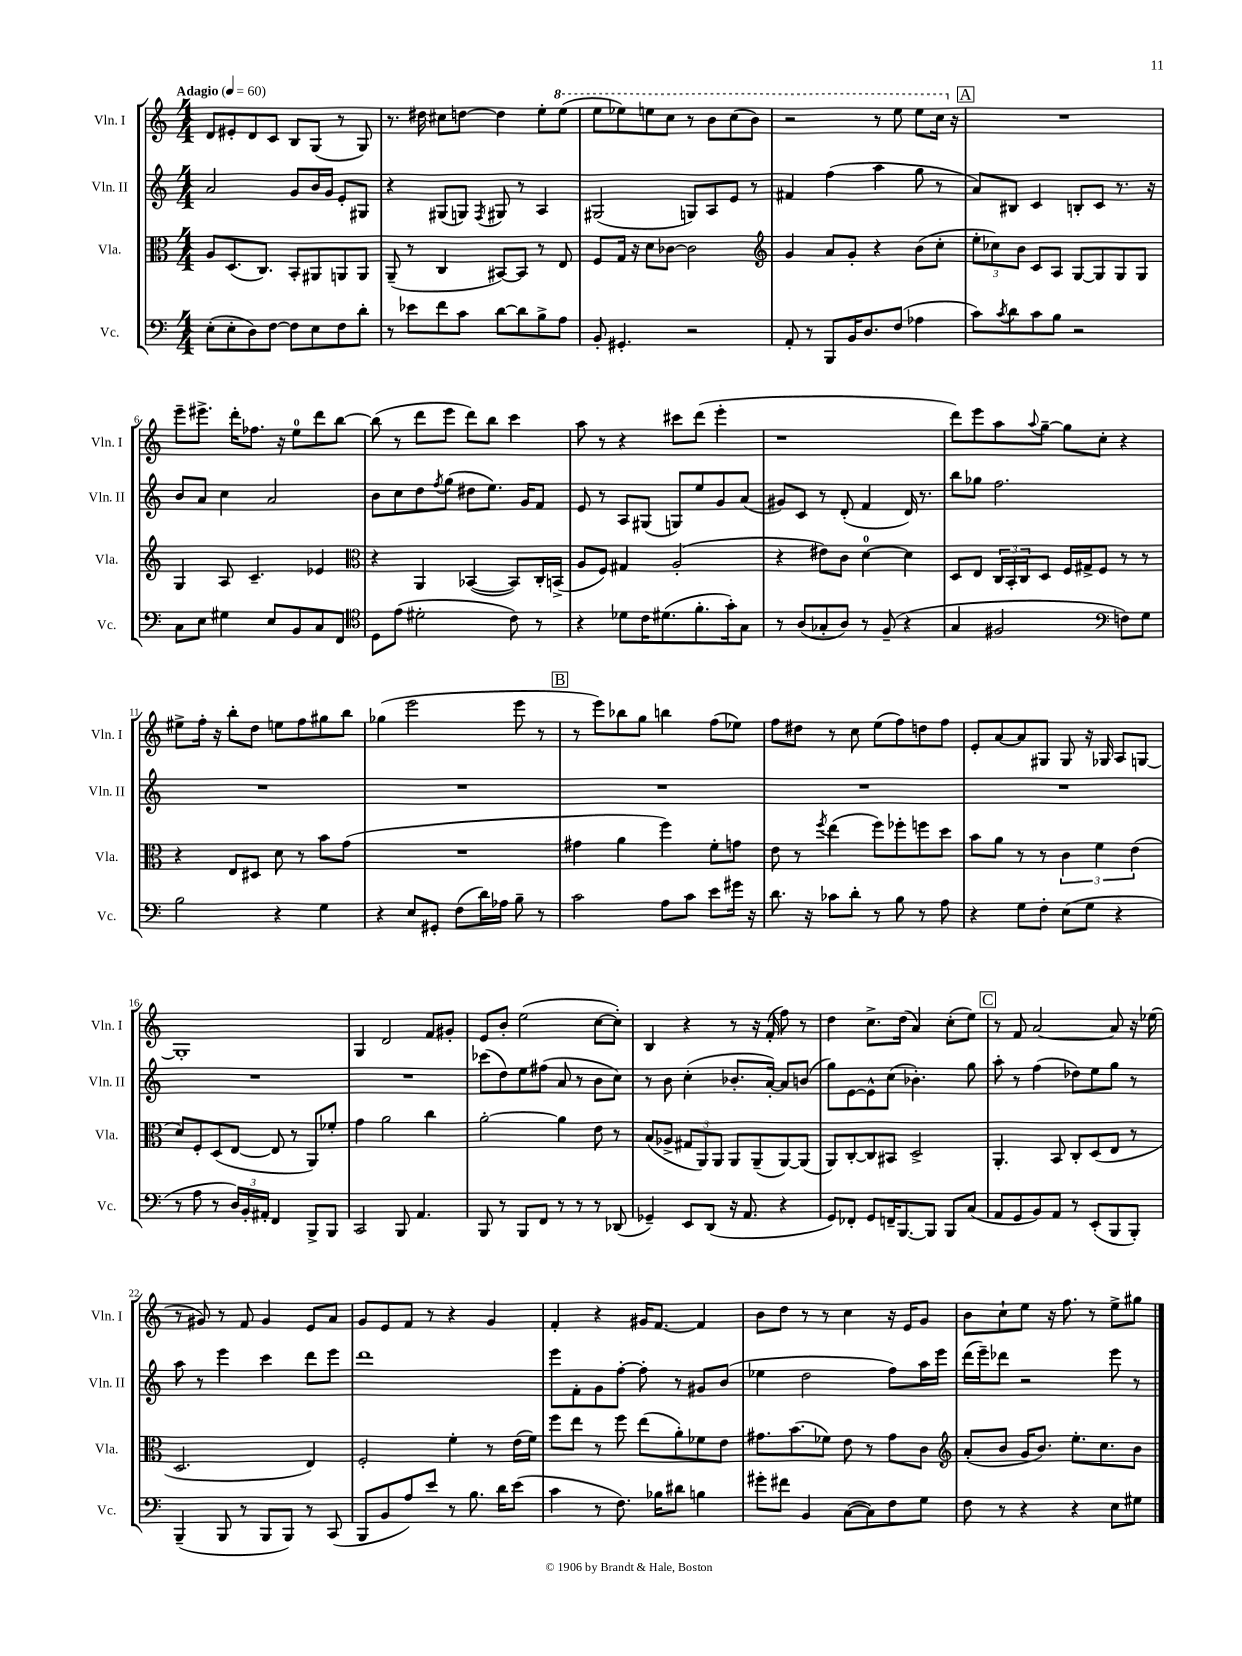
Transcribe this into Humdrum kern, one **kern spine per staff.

**kern	**kern	**kern	**kern
*part4	*part3	*part2	*part1
*staff4	*staff3	*staff2	*staff1
*I"Vc.	*I"Vla.	*I"Vln. II	*I"Vln. I
*I'Vc.	*I'Vla.	*I'Vln. II	*I'Vln. I
*clefF4	*clefC3	*clefG2	*clefG2
*k[]	*k[]	*k[]	*k[]
*M4/4	*M4/4	*M4/4	*M4/4
*MM60	*MM60	*MM60	*MM60
=1	=1	=1	=1
!	!	!	!LO:TX:a:B:t=Adagio
(8E'\L	8A/L	2a/	8d/L
8E'\	(8.D/	.	8e#X'/
8D\)	.	.	8d/
.	8.C/J)	.	.
[8F\J	.	.	8c/J
8F\L]	8BB'/L	8g/L	8B/L
8E\	8AA#X/	16b/L	(8G/J
.	.	16g/JJ	.
8F\	8AAn/	8e'/L	8r
8d'\J	8AA/J	8G#X/J	8G/)
=2	=2	=2	=2
8r	(8AA~/	4r	8.r
8e-X\L	8r	.	.
.	.	.	16dd#X\
8f\	4C/	(8G#X/L	8cc#X\L
8c\J	.	8Gn/J)	[8ddn\J
.	.	8qF/	.
[8d\L	[8BB#X/L)	8G#X/	4dd\]
8d\]	8BB#/J]	8r	.
8B^\	8r	4A/	8ee'\L
*	*	*	*8va
8A\J	8E/	.	(8eee\J
=3	=3	=3	=3
8BB'/	8F/L	(2G#X/	8eee\L
4.GG#X'/	16G/Jk	.	8eee-X\)
.	16r	.	.
.	8d\L	.	8eeen\
.	[8c-X\J	.	8ccc\J
2r	2c-\]	8Gn/L)	8r
.	.	8A/	8bb\L
.	.	8e/J	(8ccc\
.	.	8r	8bb\J)
=4	=4	=4	=4
*	*clefG2	*	*
8AA'/	4g/	4f#X/	2r
8r	.	.	.
8BBB/L	8a/L	(4ff\	.
16BB/K	8g'/J	.	.
8.D/	.	.	.
.	4r	4aa\	8r
(8F/J	.	.	8eee\
4A-X\	(8b\L	8gg\	8eee\L
.	8cc'\J	8r	16ccc\Jk
*	*	*	*X8va
.	.	.	16r
!!LO:REH:place=s1:t=A
=5	=5	=5	=5
8c\L)	12ee'\L	8a/L)	1r
.	12cc-X\)	.	.
8qc/	.	.	.
8d\	.	8B#X/J	.
.	12b\J	.	.
8c\	8c/L	4c/	.
8B\J	8A/J	.	.
2r	[8G/L	8Bn'/L	.
.	8G/]	8c/J	.
.	8G/	8.r	.
.	8G/J	.	.
.	.	16r	.
!!LO:LB:g=z
=6	=6	=6	=6
8C\L	4G/	8b/L	8eee~\L
8E\J	.	8a/J	8.eee#X^\J
4G#X\	8A/	4cc\	.
.	.	.	16ddd'\KL
.	4.c~/	.	8.ff-X\J
8E/L	.	2a/	.
.	.	.	16r
8BB/	.	.	8ee\L
8C/	4e-X/	.	8ddd\
8FF/J	.	.	[8bb\J
=7	=7	=7	=7
*clefC4	*clefC3	*	*
8D\L	4r	8b\L	(8bb\]
(8e\J	.	8cc\	8r
2d#X'\	4AA/	8dd\	8ddd\L
.	.	8qff/	.
.	.	(8gg\J	8eee\J
.	([4BB-X/	8dd#X\L	8ddd\L)
.	.	8.ee\J)	8bb\J
8c\)	8BB-/L])	.	4ccc\
.	.	16g/KL	.
8r	16C'/L	8f/J	.
.	(16BBn^/JJ	.	.
=8	=8	=8	=8
4r	8A/L	8e/	8aa\
.	8F/J)	8r	8r
8d-X\L	4G#X/	8A/L	4r
16c\K	.	(8G#X/J	.
(8.d#X\	.	.	.
.	(2A'/	8Gn/L)	8ccc#X\L
8.f'\	.	8ee/	(8ddd\J
.	.	8g/	4eee'\
16g'\k)	.	.	.
8G\J	.	(8a/J	.
=9	=9	=9	=9
8r	4r	8g#X/L)	1r
(8A/L	.	8c/J	.
8G-X'/	8e#X\L)	8r	.
8A/J)	8c\J	(8d'/	.
8r	[4d\	4f/	.
(8F~/	.	.	.
4r	4d\]	16d/)	.
.	.	8.r	.
=10	=10	=10	=10
4G/	8D/L	8bb\L	8ddd\L)
.	8E/J	8gg-X\J	8eee\
2F#X/	24C/LL	2.ff\	8aa\
.	24BB'/	.	.
.	24C/J	.	.
.	.	.	8qqaa/
.	8D/J	.	[8gg~\J
.	16F/LL	.	8gg\L]
.	16G#X^/J	.	.
.	8F/J	.	8cc'\J
*clefF4	*	*	*
8Fn\L)	8r	.	4r
8G\J	8r	.	.
!!LO:LB:g=z
=11	=11	=11	=11
2B\	4r	1r	8ee#X^\L
.	.	.	16ff'\Jk
.	.	.	16r
.	8E/L	.	8bb'\L
.	8D#X/J	.	8dd\J
4r	8d\	.	8een\L
.	8r	.	8ff\
4G\	8b\L	.	8gg#X\
.	(8g\J	.	8bb\J
=12	=12	=12	=12
4r	1r	1r	(4gg-X\
8E/L	.	.	2eee\
8GG#X'/J	.	.	.
(8F\L	.	.	.
16d\L)	.	.	.
16A-X\JJ	.	.	.
8B~\	.	.	8eee\
8r	.	.	8r
!!LO:REH:place=s1:t=B
=13	=13	=13	=13
2c\	4g#X\	1r	8r
.	.	.	8eee\L)
.	4a\	.	8bb-X\
.	.	.	8gg\J
8A\L	4ff\)	.	4bbn\
8c\J	.	.	.
8e\L	8f'\L	.	(8ff\L
16g#X\Jk	8gn\J	.	8ee-X\J)
16r	.	.	.
=14	=14	=14	=14
8.d\	8e\	1r	8ff\L
.	8r	.	8dd#X\J
16r	.	.	.
.	8qff/	.	.
8c-X\L	(4ee\	.	8r
8d'\J	.	.	8cc\
8r	8ff\L)	.	(8ee\L
8B\	8ff-X'\	.	8ff\)
8r	8ffn\	.	8ddn\
8A\	8dd\J	.	8ff\J
=15	=15	=15	=15
4r	8b\L	1r	8e'/L
.	8a\J	.	[8a/
8G\L	8r	.	8a/]
8F'\J	8r	.	8G#X/J
(8E\L	6c\	.	8G#/
8G\J	.	.	16r
.	6f\	.	.
.	.	.	16G-X/
4r	.	.	8A/L
.	(6e\	.	.
.	.	.	[8Gn/J
!!LO:LB:g=z
=16	=16	=16	=16
8r	8d/L)	1r	1G']
8A\	8F'/	.	.
8r	(8D/	.	.
24D/LL)	[8E/J	.	.
24BB'/	.	.	.
24AA#X'/JJ	.	.	.
4FF/	8E/]	.	.
.	8r	.	.
8BBB^/L	8AA/L)	.	.
8BBB/J	8f-X'/J	.	.
=17	=17	=17	=17
2CC/	4g\	1r	4G/
.	2a\	.	2d/
8BBB/	.	.	.
4.AA/	.	.	.
.	4cc\	.	8f/L
.	.	.	8g#X'/J
=18	=18	=18	=18
8BBB/	[2a'\	(8ccc-X\L	8e/L
8r	.	8dd\)	8b'/J
8BBB/L	.	8ee\	(2ee\
8FF/J	.	(8ff#X\J	.
8r	4a\]	8a/	.
8r	.	8r	.
8r	8e\	8b\L	[8cc\L
(8DD-X/	8r	8cc\J)	8cc'\J])
=19	=19	=19	=19
4GG-X~/)	(8B/L	8r	4B/
.	8A-X^/J	8b\	.
8EE/L	12G#X/L	(4cc'\	4r
.	12AA/)	.	.
(8DD/J	.	.	.
.	12AA/J	.	.
16r	8AA/L	8.b-X'/L	8r
8.AA/	.	.	.
.	(8AA~/	.	16r
.	.	[16a'/Jk)	(16f'/
4r	[8AA/)	8a/L]	8ff\)
.	(8AA/J]	(8bn/J	8r
=20	=20	=20	=20
8GG/L)	8AA/L)	8gg\L)	4dd\
8FF-X'/J	[8C'/	[8e\	.
8GG/L	8C/]	8e^^\]	8.cc^\L
16FFn~/K	8BB#X/J	(8cc\J	.
[8.BBB/	.	.	(16dd\Jk
.	2D^/	4.b-X'\)	4a/)
8BBB/J]	.	.	.
8BBB/L	.	.	(8cc'\L
(8C/J	.	8gg\	8ee\J)
!!LO:REH:place=s1:t=C
=21	=21	=21	=21
8AA/L	4.AA'/	8aa'\	8r
8GG/	.	8r	8f/
8BB/)	.	(4ff\	[2a/
8AA/J	8BB/	.	.
8r	8C'/L	8dd-X\L)	.
(8EE'/L	(8D/	8ee\	.
8BBB/	8E/J	8gg\J	8a/]
8BBB'/J)	8r	8r	16r
.	.	.	(16ee-X\
!!LO:LB:g=z
=22	=22	=22	=22
(4BBB~/	2.D/	8aa\	8r
.	.	8r	8g#X/)
8BBB/	.	4eee\	8r
8r	.	.	8f/
8BBB/L	.	4ccc\	4g#/
8BBB/J)	.	.	.
8r	4E/)	8ddd\L	8e/L
(8CC/	.	8eee\J	8a/J
=23	=23	=23	=23
8BBB/L	2F'/	1ddd	8g/L
8BB/	.	.	8e/
8A/)	.	.	8f/J
8e/J	.	.	8r
8r	4f'\	.	4r
8.B\	.	.	.
.	8r	.	4g/
16d\KL	.	.	.
(8e\J	(16e\LL	.	.
.	16f\JJ)	.	.
=24	=24	=24	=24
4c\	8ff\L	8eee\L	4f'/
.	8ee\J	8f'\	.
8r	8r	8g\	4r
8.F\)	8ff\	[8ff'\J	.
.	(8ee\L	8ff'\]	16g#X/KL
16B-X\KL	.	.	[8.f/J
8d#X\J	8a'\)	8r	.
4Bn\	8f-X\	8g#X/L	4f/]
.	8e\J	(8b/J	.
=25	=25	=25	=25
8g#X'\L	8.g#X\L	4ee-X\	8b\L
8f#X\J	.	.	8dd\J
.	(8.b\	.	.
4BB/	.	2dd\	8r
.	8f-X\J)	.	8r
([8C\L	8e\	.	4cc\
8C\])	8r	.	.
8F\	8g#\L	8ff\L)	16r
.	.	.	16e/KL
8G\J	8c\J	16aa\L	8g/J
.	.	16eee\JJ	.
=26	=26	=26	=26
*	*clefG2	*	*
8F\	(8a'/L	(16ddd\LL	8b\L
.	.	16eee~\J)	.
8r	8b/J	8ddd-X\J	8cc`\
4r	16g/KL	2r	8ee\J
.	8.b/J)	.	.
.	.	.	16r
.	.	.	8.ff\
4r	8.ee'\L	.	.
.	.	.	8r
.	8.cc\	.	.
8E\L	.	8eee\	8ee^\L
8G#X\J	8b\J	8r	8gg#X\J
==	==	==	==
*-	*-	*-	*-
